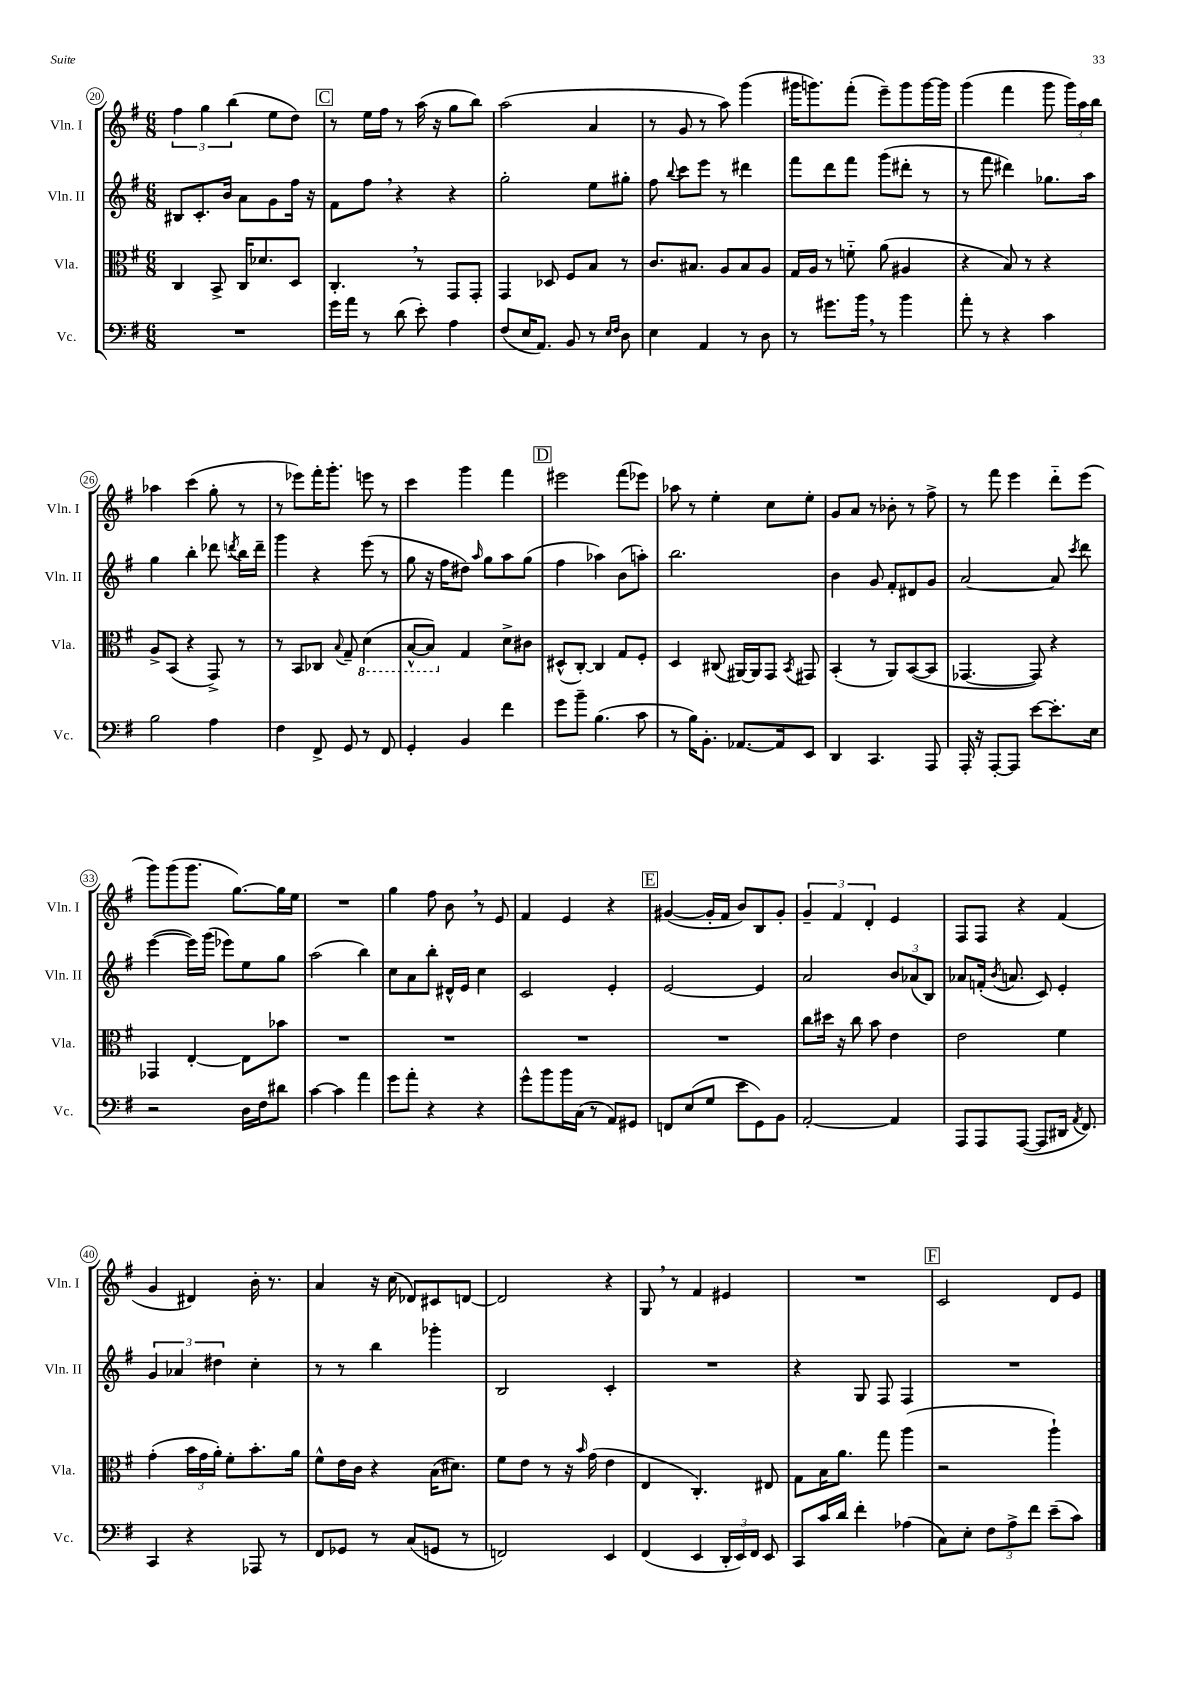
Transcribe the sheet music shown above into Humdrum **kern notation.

**kern	**kern	**kern	**kern
*part4	*part3	*part2	*part1
*staff4	*staff3	*staff2	*staff1
*I"Vc.	*I"Vla.	*I"Vln. II	*I"Vln. I
*I'Vc.	*I'Vla.	*I'Vln. II	*I'Vln. I
*clefF4	*clefC3	*clefG2	*clefG2
*k[f#]	*k[f#]	*k[f#]	*k[f#]
*M6/8	*M6/8	*M6/8	*M6/8
=20	=20	=20	=20
2.r	4C/	8B#X/L	6ff#\
.	.	8.c'/	.
.	.	.	6gg\
.	8BB^/	.	.
.	.	16b/Jk	.
.	.	.	(6bb\
.	16C/KL	8a\L	.
.	8.d-X/	.	.
.	.	8g\	8ee\L
.	8D/J	16ff#\Jk	8dd\J)
.	.	16r	.
!!LO:REH:place=s1:t=C
=21	=21	=21	=21
16g\LL	4.C',/	8f#\L	8r
16a\JJ	.	.	.
8r	.	8ff#,\J	16ee\LL
.	.	.	16ff#\JJ
(8d\	.	4r	8r
8e'\)	8r	.	(16aa\
.	.	.	16r
4A\	8GG/L	4r	8gg\L
.	8GG'/J	.	8bb\J)
=22	=22	=22	=22
(8F#/L	4GG/	2gg'\	(2aa\
16E/K	.	.	.
8.AA/J)	.	.	.
.	8D-X/	.	.
8BB/	8F#/L	.	.
8r	8B/J	8ee\L	4a/
16qqE/LL	.	.	.
16qqF#/JJ	.	.	.
8D\	8r	8gg#X'\J	.
=23	=23	=23	=23
4E\	8.c/L	8ff#\	8r
.	.	8qqbb/	.
.	.	8ccc\L	8g/
.	8.B#X/J	.	.
4AA/	.	8eee\J	8r
.	8A/L	8r	8aa\)
8r	8B#/	4ddd#X\	(4ggg\
8D\	8A/J	.	.
=24	=24	=24	=24
8r	16G/LL	8fff#\L	16ggg#X\KL
.	16A/JJ	.	8.gggn\)
8.g#X\L	8r	8ddd\	.
.	8fn\	8fff#\J	(8fff#'\J
16b,\Jk	.	.	.
8r	(8a\	(8ggg\L	8eee~\L)
4b\	4A#X/	8ddd#X'\J	8ggg\
.	.	8r	[16ggg\L
.	.	.	16ggg\JJ]
=25	=25	=25	=25
8a'\	4r	8r	(4ggg\
8r	.	8fff#\	.
4r	8B/)	4ddd#X\)	4fff#\
.	8r	.	.
4c\	4r	8.gg-X\L	8ggg\
.	.	.	24ggg\LL)
.	.	.	24aa\
.	.	16aa\Jk	.
.	.	.	24bb\JJ
!!LO:LB:g=z
=26	=26	=26	=26
2B\	8A^/L	4gg\	4aa-X\
.	(8BB/J	.	.
.	4r	4bb'\	(4ccc\
4A\	8GG^/)	8ddd-X\	8gg'\
.	.	8qdddn/	.
.	8r	16bb\LL	8r
.	.	16ddd~\JJ	.
=27	=27	=27	=27
4F#\	8r	4ggg\	8r
.	8BB/L	.	8eee-X\L)
8FF#^/	8C-X/J	4r	16fff#'\K
.	.	.	8.ggg'\J
.	8qqB/	.	.
8GG/	8G~/	.	.
*	*8ba	*	*
8r	(4D\	(8eee\	8eeen\
8FF#/	.	8r	8r
=28	=28	=28	=28
4GG'/	[8BB^^/L	8gg\	4ccc\
.	8BB/J])	16r	.
.	.	16ff#\KL	.
*	*X8ba	*	*
4BB/	4G/	8dd#X\J)	4ggg\
.	.	16qqaa/	.
.	.	8gg\L	.
4f#\	8d^\L	8aa\	4fff#\
.	8c#X\J	(8gg\J	.
!!LO:REH:place=s1:t=D
=29	=29	=29	=29
8g\L	(8D#X^^/L	4ff#\	2eee#X\
8b~\J	[8C'/J)	.	.
(4.B\	4C/]	4aa-X\)	.
.	8G/L	(8b\L	(8fff#\L
8c\	8F#'/J	8aan'\J)	8eee-X\J)
=30	=30	=30	=30
8r	4D/	2.bb\	8aa-X\
16B\KL)	.	.	8r
8.BB'\J	.	.	.
.	(8C#X/	.	4ee'\
[8.AA-X/L	[16AA#X/LL)	.	.
.	16AA#/J]	.	.
.	8GG/J	.	8cc\L
16AA-/k]	.	.	.
.	8qBB/	.	.
8EE/J	8GG#X/	.	8ee'\J
=31	=31	=31	=31
4DD/	(4BB'/	4b\	8g/L
.	.	.	8a/J
4.CC/	8r	8g/	8r
.	8AA/L)	8f#'/L	8b-X'\
.	([8BB/	8d#X/	8r
8AAA/	8BB/J]	8g/J	8ff#^\
=32	=32	=32	=32
16AAA'/	[4.GG-X/	[2a/	8r
16r	.	.	.
[8AAA'/L	.	.	8fff#\
8AAA/J]	.	.	4eee\
[8e\L	8GG-/])	.	.
8.e'\]	4r	8a/]	8ddd\L
.	.	8qccc/	.
.	.	8ddd\	(8eee\J
16E\Jk	.	.	.
!!LO:LB:g=z
=33	=33	=33	=33
2r	4GG-X/	([4eee\	8ggg\L)
.	.	.	(8ggg\
.	[4E'/	16eee\LL])	8.ggg\J
.	.	(16ggg\JJ	.
.	.	8eee-X\L)	.
.	.	.	[8.gg\L)
16D\LL	8E\L]	8ee\	.
16F#\J	.	.	.
8d#X\J	8b-X\J	8gg\J	16gg\L]
.	.	.	16ee\JJ
=34	=34	=34	=34
[4c\	2.r	(2aa\	2.r
4c\]	.	.	.
4a\	.	4bb\)	.
=35	=35	=35	=35
8g\L	2.r	8cc\L	4gg\
8a'\J	.	8a\	.
4r	.	8bb'\J	8ff#\
.	.	16d#X^^/LL	8b,\
.	.	16e/JJ	.
4r	.	4cc\	8r
.	.	.	8e/
=36	=36	=36	=36
8g^^\L	2.r	2c/	4f#/
8b\	.	.	.
16b\L	.	.	4e/
(16C\JJ	.	.	.
8r	.	.	.
8AA/L)	.	4e'/	4r
8GG#X/J	.	.	.
!!LO:REH:place=s1:t=E
=37	=37	=37	=37
8FFn/L	2.r	[2e/	([4g#X/
(8E/	.	.	.
8G/J	.	.	16g#'/LL]
.	.	.	16f#/JJ
8e\L	.	.	8b/L)
8GG\)	.	4e/]	8B/
8BB\J	.	.	8g#'/J
=38	=38	=38	=38
[2AA'/	8cc\L	2a/	6g~/
.	16dd#X\Jk	.	.
.	.	.	6f#/
.	16r	.	.
.	8cc\	.	.
.	.	.	6d'/
.	8b\	.	.
4AA/]	4e\	12b/L	4e/
.	.	(12a-X/	.
.	.	12B/J)	.
=39	=39	=39	=39
8AAA/L	2e\	8a-X/L	8F#/L
8AAA/	.	(16fn'/Jk	8F#/J
.	.	8qb/	.
.	.	8.an/	.
([8AAA/J	.	.	4r
8AAA/L]	.	8c/)	.
16DD#X/Jk	4f#\	4e'/	(4f#/
8qAA/	.	.	.
8.FF#/)	.	.	.
!!LO:LB:g=z
=40	=40	=40	=40
4CC/	(4g'\	6g/	4g/
.	.	6a-X/	.
4r	24b\LL	.	4d#X/)
.	24g\	.	.
.	24a'\JJ)	6dd#X\	.
.	8f#'\L	.	.
8AAA-X/	8.b'\	4cc'\	16b'\
.	.	.	8.r
8r	.	.	.
.	16a\Jk	.	.
=41	=41	=41	=41
8FF#/L	8f#^^\L	8r	4a/
8GG-X/J	16e\L	8r	.
.	16c\JJ	.	.
8r	4r	4bb\	16r
.	.	.	(16cc\
(8C/L	.	.	8d-X/L)
8GGn/J	(16B\KL	4ggg-X'\	8c#X/
.	8.d#X\J)	.	.
8r	.	.	[8dn/J
=42	=42	=42	=42
2FFn/)	8f#\L	2B/	2d/]
.	8e\J	.	.
.	8r	.	.
.	16r	.	.
.	16qqb/	.	.
.	(16g\	.	.
4EE/	4e\	4c'/	4r
=43	=43	=43	=43
(4FF#/	4E/	2.r	8G,/
.	.	.	8r
4EE/	4.C'/)	.	4f#/
24DD'/LL	.	.	4e#X/
24EE/)	.	.	.
24FF#/JJ	.	.	.
8EE/	8E#X/	.	.
=44	=44	=44	=44
8CC/L	8G\L	4r	2.r
16c/L	16B\K	.	.
16d/JJ	8.a\J	.	.
4f#'\	.	8G/	.
.	8gg\	8F#/	.
(4A-X\	(4aa\	4F#/	.
!!LO:REH:place=s1:t=F
=45	=45	=45	=45
8C\L)	2r	2.r	2c/
8E'\J	.	.	.
12F#\L	.	.	.
12A^\	.	.	.
12f#\J	.	.	.
(8e~\L	4aa`\)	.	8d/L
8c\J)	.	.	8e/J
==	==	==	==
*-	*-	*-	*-
